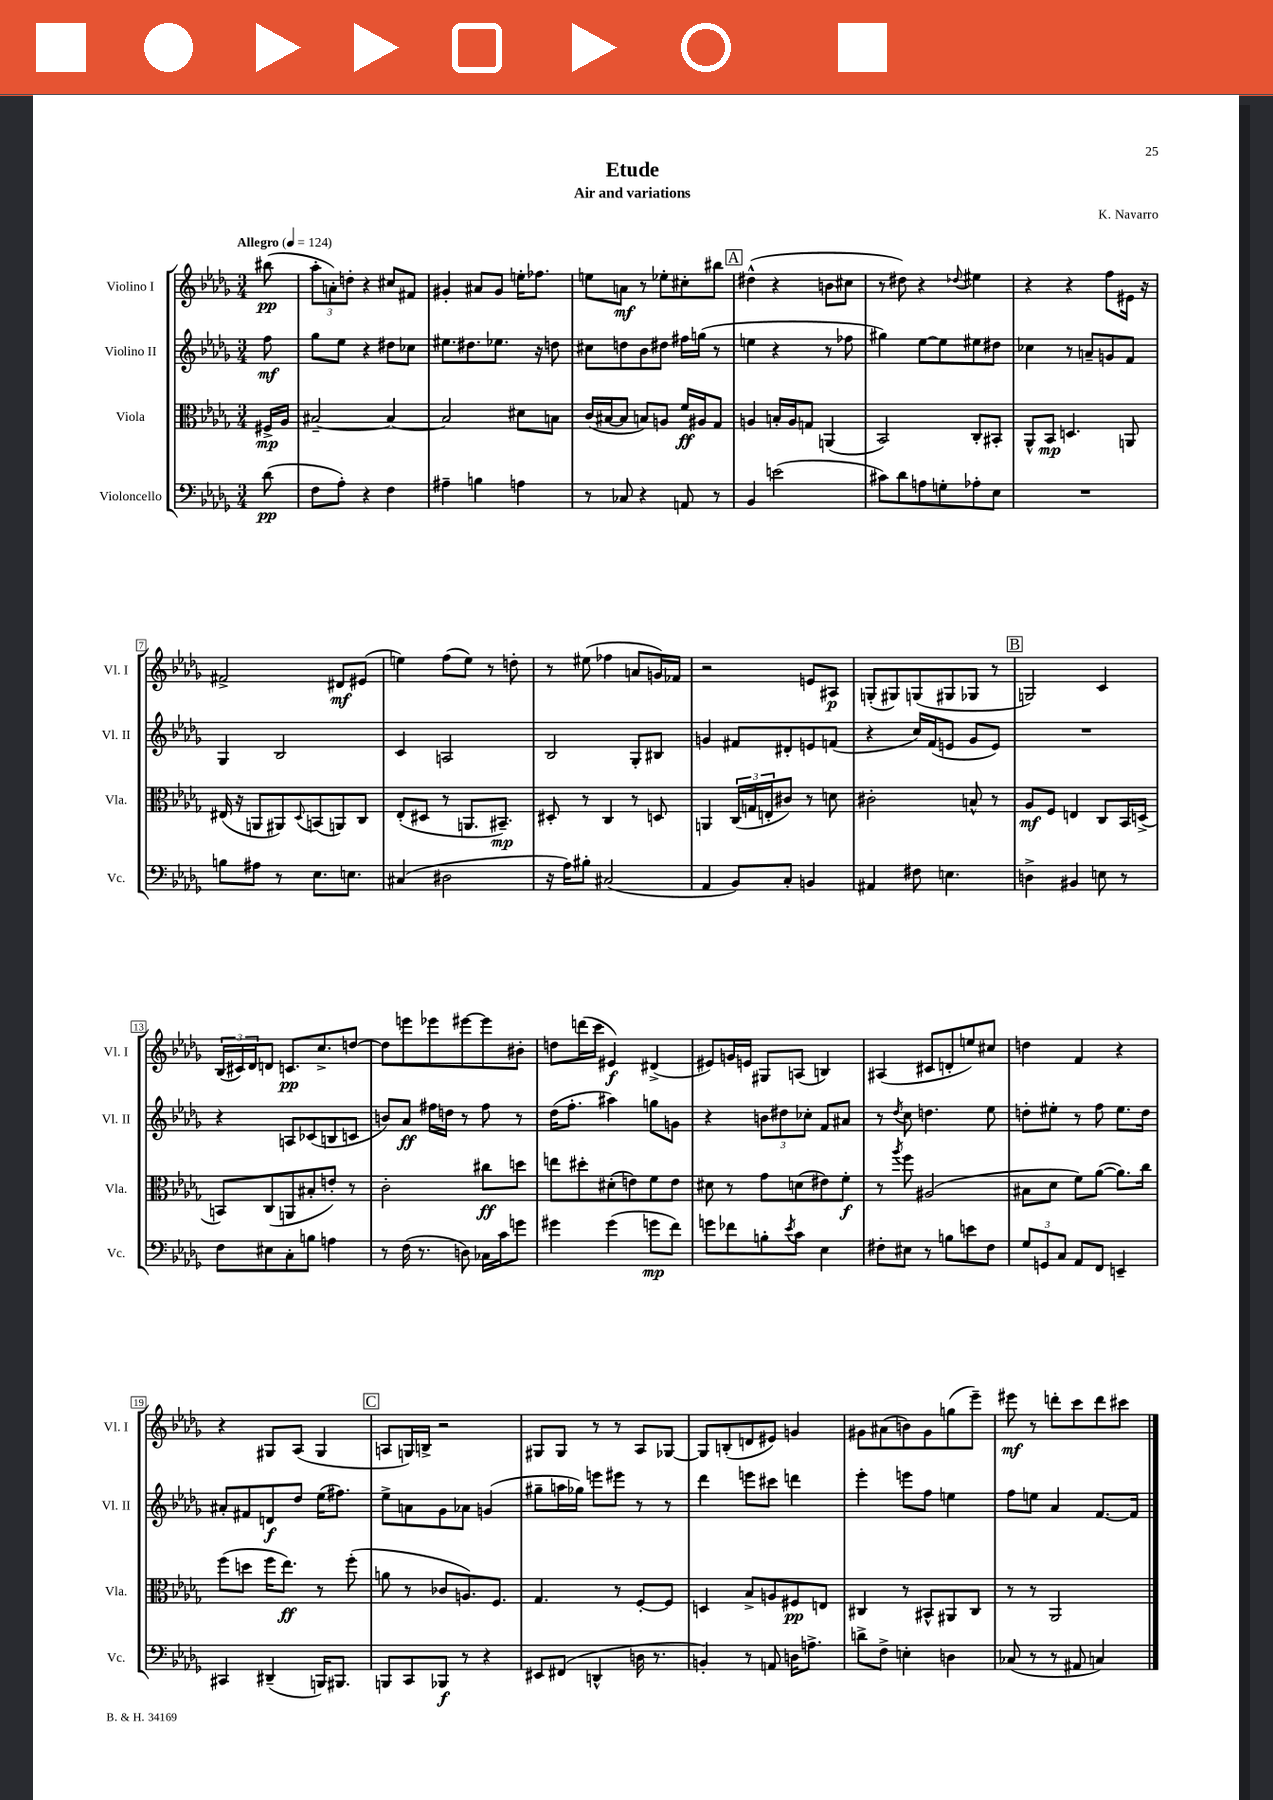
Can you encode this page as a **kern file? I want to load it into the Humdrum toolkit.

**kern	**dynam	**kern	**dynam	**kern	**dynam	**kern	**dynam
*part4	*part4	*part3	*part3	*part2	*part2	*part1	*part1
*staff4	*staff4	*staff3	*staff3	*staff2	*staff2	*staff1	*staff1
*I"Violoncello	*	*I"Viola	*	*I"Violino II	*	*I"Violino I	*
*I'Vc.	*	*I'Vla.	*	*I'Vl. II	*	*I'Vl. I	*
*clefF4	*	*clefC3	*	*clefG2	*	*clefG2	*
*k[b-e-a-d-g-]	*	*k[b-e-a-d-g-]	*	*k[b-e-a-d-g-]	*	*k[b-e-a-d-g-]	*
*M3/4	*	*M3/4	*	*M3/4	*	*M3/4	*
*MM124	*	*MM124	*	*MM124	*	*MM124	*
=	=	=	=	=	=	=	=
!	!	!	!	!	!	!LO:TX:a:B:t=Allegro	!
(8d-\	pp	16F#X^/LL	mp	8ff\	mf	(8bb#X\	pp
.	.	16A-/JJ	.	.	.	.	.
=1	=1	=1	=1	=1	=1	=1	=1
8F\L	.	[2B#X~/	.	8gg-\L	.	12aa-'\L	.
.	.	.	.	.	.	12an'\)	.
8A-'\J)	.	.	.	8ee-\J	.	.	.
.	.	.	.	.	.	12ddn'\J	.
4r	.	.	.	4r	.	4r	.
4F\	.	4B#/_	.	8dd#X\L	.	8cc#X/L	.
.	.	.	.	8cc-X\J	.	8f#X/J	.
=2	=2	=2	=2	=2	=2	=2	=2
4A#X~\	.	2B#/]	.	8.ee#X\L	.	4g#X'/	.
.	.	.	.	8.dd#X\	.	.	.
4Bn\	.	.	.	.	.	8a#X/L	.
.	.	.	.	8.ee-X\J	.	8g#/J	.
4An\	.	8d#X\L	.	.	.	16een'\KL	.
.	.	.	.	16r	.	8.ff-X\J	.
.	.	8Bn\J	.	8ddn\	.	.	.
=3	=3	=3	=3	=3	=3	=3	=3
8r	.	(16c/LL	.	8cc#X\L	.	8een\L	.
.	.	[16B#X/J	.	.	.	.	.
8C-X/	.	8B#/J]	.	8ddn\	.	8an\J	mf
4r	.	8Bn/L)	.	8b-\	.	8r	.
.	.	8An/J	.	8dd#X\J	.	8ee-X'\L	.
8AAn/	.	16f/LL	ff	16ff#X\LL	.	8cc#X'\	.
.	.	16A#X/J	.	(16ggn\JJ	.	.	.
8r	.	8G-/J	.	8r	.	8bb#X\J	.
!!LO:REH:place=s1:t=A
=4	=4	=4	=4	=4	=4	=4	=4
4BB-/	.	4An/	.	4een\	.	(4dd#X^^\	.
(2en\	.	16Bn'/LL	.	4r	.	4r	.
.	.	16A/J	.	.	.	.	.
.	.	8Gn/J	.	.	.	.	.
.	.	(4AAn/	.	8r	.	8bn\L	.
.	.	.	.	8ff-X\	.	8cc#X\J	.
=5	=5	=5	=5	=5	=5	=5	=5
8c#X\L)	.	2BB-/)	.	4gg#X\)	.	8r	.
8d-\	.	.	.	.	.	8dd#X\)	.
8An\	.	.	.	[8ee-\L	.	4r	.
8Gn'\	.	.	.	8ee-\]	.	.	.
.	.	.	.	.	.	8qqdd-X/	.
8A-X'\	.	8C'/L	.	8ee#X\	.	4ee#X\	.
8E-\J	.	8BB#X'/J	.	8dd#X\J	.	.	.
=6	=6	=6	=6	=6	=6	=6	=6
2.r	.	8AA-^^/L	.	4cc-X\	.	4r	.
.	.	8BB-/J	mp	.	.	.	.
.	.	4.Dn/	.	8r	.	4r	.
.	.	.	.	8an~/L	.	.	.
.	.	.	.	8gn/	.	8ff\L	.
.	.	8AAn/	.	8f/J	.	16e#X\Jk	.
.	.	.	.	.	.	16r	.
!!LO:LB:g=z
=7	=7	=7	=7	=7	=7	=7	=7
8Bn\L	.	(16E#X/	.	4G-/	.	2f#X^/	.
.	.	16r	.	.	.	.	.
8A#X\J	.	8AAn/L	.	.	.	.	.
8r	.	8AA#X/)	.	2B-/	.	.	.
.	.	8qqD-/	.	.	.	.	.
8.E-\L	.	(8BBn/	.	.	.	.	.
.	.	8AAn/)	.	.	.	8d#X/L	mf
8.En\J	.	.	.	.	.	.	.
.	.	8C/J	.	.	.	(8e#X/J	.
=8	=8	=8	=8	=8	=8	=8	=8
(4C#X/	.	(8E-'/L	.	4c/	.	4een\)	.
.	.	8D#X/J	.	.	.	.	.
2D#X\	.	8r	.	2An/	.	(8ff\L	.
.	.	8.AAn/L	.	.	.	8ee\J)	.
.	.	.	.	.	.	8r	.
.	.	8.BB#X~/J)	mp	.	.	.	.
.	.	.	.	.	.	8ddn'\	.
=9	=9	=9	=9	=9	=9	=9	=9
16r	.	8D#X'/	.	2B-/	.	8r	.
16A-\KL)	.	.	.	.	.	.	.
8B#X'\J	.	8r	.	.	.	(8ee#X\	.
(2C#X/	.	4C/	.	.	.	4ff-X\	.
.	.	8r	.	8G-'/L	.	8an/L	.
.	.	8Dn/	.	8B#X/J	.	16gn/L)	.
.	.	.	.	.	.	16f-X/JJ	.
=10	=10	=10	=10	=10	=10	=10	=10
4AA-/	.	4AAn/	.	4gn/	.	2r	.
8BB-/L)	.	(24C/LL	.	8f#X/L	.	.	.
.	.	24Gn/	.	.	.	.	.
.	.	24En'/J	.	.	.	.	.
8C'/J	.	8c#X/J)	.	8d#X'/	.	.	.
4BBn/	.	8r	.	8en/	.	8en/L	.
.	.	8dn\	.	(8fn/J	.	8A#X/J	p
=11	=11	=11	=11	=11	=11	=11	=11
4AA#X/	.	2c#X'\	.	4r	.	(8Gn'/L	.
.	.	.	.	.	.	8G#X/)	.
8F#X\	.	.	.	16cc/LL)	.	(8Gn/	.
.	.	.	.	(16f/J	.	.	.
4.En\	.	.	.	8en/J	.	8G#X/	.
.	.	8Bn^^/	.	8g-/L	.	8G-X/J	.
.	.	8r	.	8e/J)	.	8r	.
!!LO:REH:place=s1:t=B
=12	=12	=12	=12	=12	=12	=12	=12
4Dn^\	.	8A-/L	mf	2.r	.	2Gn/)	.
.	.	8F/J	.	.	.	.	.
4BB#X/	.	4En/	.	.	.	.	.
8En\	.	8C/L	.	.	.	4c/	.
8r	.	16BB-/L	.	.	.	.	.
.	.	(16Dn^/JJ	.	.	.	.	.
!!LO:LB:g=z
=13	=13	=13	=13	=13	=13	=13	=13
8F\L	.	8BBn/L)	.	4r	.	(24B-/LL	.
.	.	.	.	.	.	24c#X/)	.
.	.	.	.	.	.	24d-/J	.
8E#X\	.	(8C/	.	.	.	8dn/J	.
8C'\	.	8AAn/	.	8An/L	.	8.cn/L	pp
8Bn\J	.	8B#X'/	.	(8c-X/	.	.	.
.	.	.	.	.	.	8.cc^/	.
4An\	.	8en'/J)	.	8Bn/	.	.	.
.	.	8r	.	8cn/J	.	[8ddn/J	.
=14	=14	=14	=14	=14	=14	=14	=14
8r	.	2c'\	.	8bn/L)	.	8dd\L]	.
(16F\	.	.	.	8a-/J	ff	8eeen\	.
8.r	.	.	.	.	.	.	.
.	.	.	.	16ff#X\LL	.	8eee-X\	.
.	.	.	.	16ddn\JJ	.	.	.
8Dn\)	.	.	.	8r	.	[8eee#X\	.
16C-X\LL	.	8cc#X\L	ff	8ff#\	.	8eee#\]	.
16c\J	.	.	.	.	.	.	.
8gn\J	.	8ddn\J	.	8r	.	8b#X'\J	.
=15	=15	=15	=15	=15	=15	=15	=15
4g#X\	.	8een\L	.	(16dd-\KL	.	8ddn\L	.
.	.	.	.	8.ff'\J	.	.	.
.	.	8dd#X'\	.	.	.	(16dddn\L	.
.	.	.	.	.	.	16ccc\JJ	.
(4g#\	.	(8d#X'\	.	4aa#X\)	.	4e#X/)	f
.	.	8en\)	.	.	.	.	.
8gn\L	mp	8f\	.	8ggn\L	.	(4d#X^/	.
8f\J)	.	8e\J	.	8gn\J	.	.	.
=16	=16	=16	=16	=16	=16	=16	=16
8gn\L	.	8d#X\	.	4r	.	8e#X/L)	.
8f-X\	.	8r	.	.	.	16gn/L	.
.	.	.	.	.	.	16en/JJ	.
8Bn'\	.	8g-\L	.	12bn\L	.	8G#X/L	.
.	.	.	.	12dd#X\	.	.	.
8qe-/	.	.	.	.	.	.	.
8c\J	.	(8dn\	.	.	.	(8An/J	.
.	.	.	.	12cc-X'\J	.	.	.
4E-\	.	8e#X\)	.	8f/L	.	4Bn/)	.
.	.	8f'\J	f	8a#X/J	.	.	.
=17	=17	=17	=17	=17	=17	=17	=17
8F#X'\L	.	8r	.	8r	.	(4A#X/	.
.	.	8qaa-/	.	8qdd-/	.	.	.
8E#X\J	.	8ff\	.	8cc\	.	.	.
8r	.	(2A#X/	.	4.ddn\	.	8c#X/L	.
8Bn\L	.	.	.	.	.	8dn'/	.
8en\	.	.	.	.	.	8een/)	.
8F#\J	.	.	.	8ee-\	.	8cc#X/J	.
=18	=18	=18	=18	=18	=18	=18	=18
12G-/L	.	8B#X\L	.	8ddn'\L	.	4ddn\	.
12GGn/	.	.	.	.	.	.	.
.	.	8d-\J	.	8ee#X'\J	.	.	.
12C/J	.	.	.	.	.	.	.
8AA-/L	.	8f\L)	.	8r	.	4f/	.
8FF/J	.	([8a-\J	.	8ff\	.	.	.
4EEn~/	.	8.a-\L])	.	8.ee#\L	.	4r	.
.	.	16cc\Jk	.	16dd\Jk	.	.	.
!!LO:LB:g=z
=19	=19	=19	=19	=19	=19	=19	=19
4CC#X/	.	(8ff\L	.	8a#X'/L	.	4r	.
.	.	8ddn\J	.	8f#X/	.	.	.
(4DD#X~/	.	16ff\KL	.	8dn/	f	8G#X/L	.
.	.	8.ee-\J)	ff	.	.	.	.
.	.	.	.	8dd-/J	.	(8A-/J	.
16BBBn/KL)	.	8r	.	(16ee-\KL	.	4G#/	.
8.BBB#X/J	.	.	.	8.ff#X\J)	.	.	.
.	.	(8ff'\	.	.	.	.	.
!!LO:REH:place=s1:t=C
=20	=20	=20	=20	=20	=20	=20	=20
8BBBn/L	.	8an\	.	8ee-^\L	.	8An/L	.
8CC/	.	8r	.	8an\	.	16Gn/L)	.
.	.	.	.	.	.	16Bn^/JJ	.
8BBB-X/J	f	8c-X/L	.	8g-\	.	2r	.
8r	.	8.An/)	.	8a-X\J	.	.	.
4r	.	.	.	(4gn/	.	.	.
.	.	8.F/J	.	.	.	.	.
=21	=21	=21	=21	=21	=21	=21	=21
8EE#X/L	.	4.G-/	.	8gg#X~\L	.	8G#X/L	.
(8FF#X/J	.	.	.	16aan\L	.	8G#/J	.
.	.	.	.	16gg-X\JJ)	.	.	.
4DDn^^/	.	.	.	8eeen\L	.	8r	.
.	.	8r	.	8eee#X\J	.	8r	.
16Dn\	.	[8F'/L	.	8r	.	8A-/L	.
8.r	.	.	.	.	.	.	.
.	.	8F/J]	.	8r	.	[8G-X/J	.
=22	=22	=22	=22	=22	=22	=22	=22
4BBn'/)	.	4Dn/	.	4ddd-\	.	8G-/L]	.
.	.	.	.	.	.	(8Bn'/	.
8r	.	8B-^/L	.	8eeen\L	.	8dn/	.
8AAn/	.	8An/	.	8ccc#X\J	.	8e#X/J)	.
16Dn\KL	.	8F#X/	pp	4dddn\	.	4gn/	.
8.An^\J	.	.	.	.	.	.	.
.	.	8En/J	.	.	.	.	.
=23	=23	=23	=23	=23	=23	=23	=23
8dn^\L	.	4C#X/	.	4eee-'\	.	8g#X\L	.
8F^\J	.	.	.	.	.	(8a#X\	.
4En'\	.	8r	.	8eeen\L	.	8bn\)	.
.	.	8BB#X^^/L	.	8ff\J	.	8g#\	.
4Dn\	.	8AA#X/	.	4een\	.	(8ggn\	.
.	.	8C#/J	.	.	.	8eee-~\J)	.
=24	=24	=24	=24	=24	=24	=24	=24
(8C-X/	.	8r	.	8ff\L	.	8eee#X\	mf
8r	.	8r	.	8een\J	.	8r	.
8r	.	2AA-/	.	4a-/	.	8dddn'\L	.
8AA#X/	.	.	.	.	.	8ccc\	.
4Cn/)	.	.	.	[8.f/L	.	8ddd\	.
.	.	.	.	.	.	8ccc#X\J	.
.	.	.	.	16f/Jk]	.	.	.
==	==	==	==	==	==	==	==
*-	*-	*-	*-	*-	*-	*-	*-
